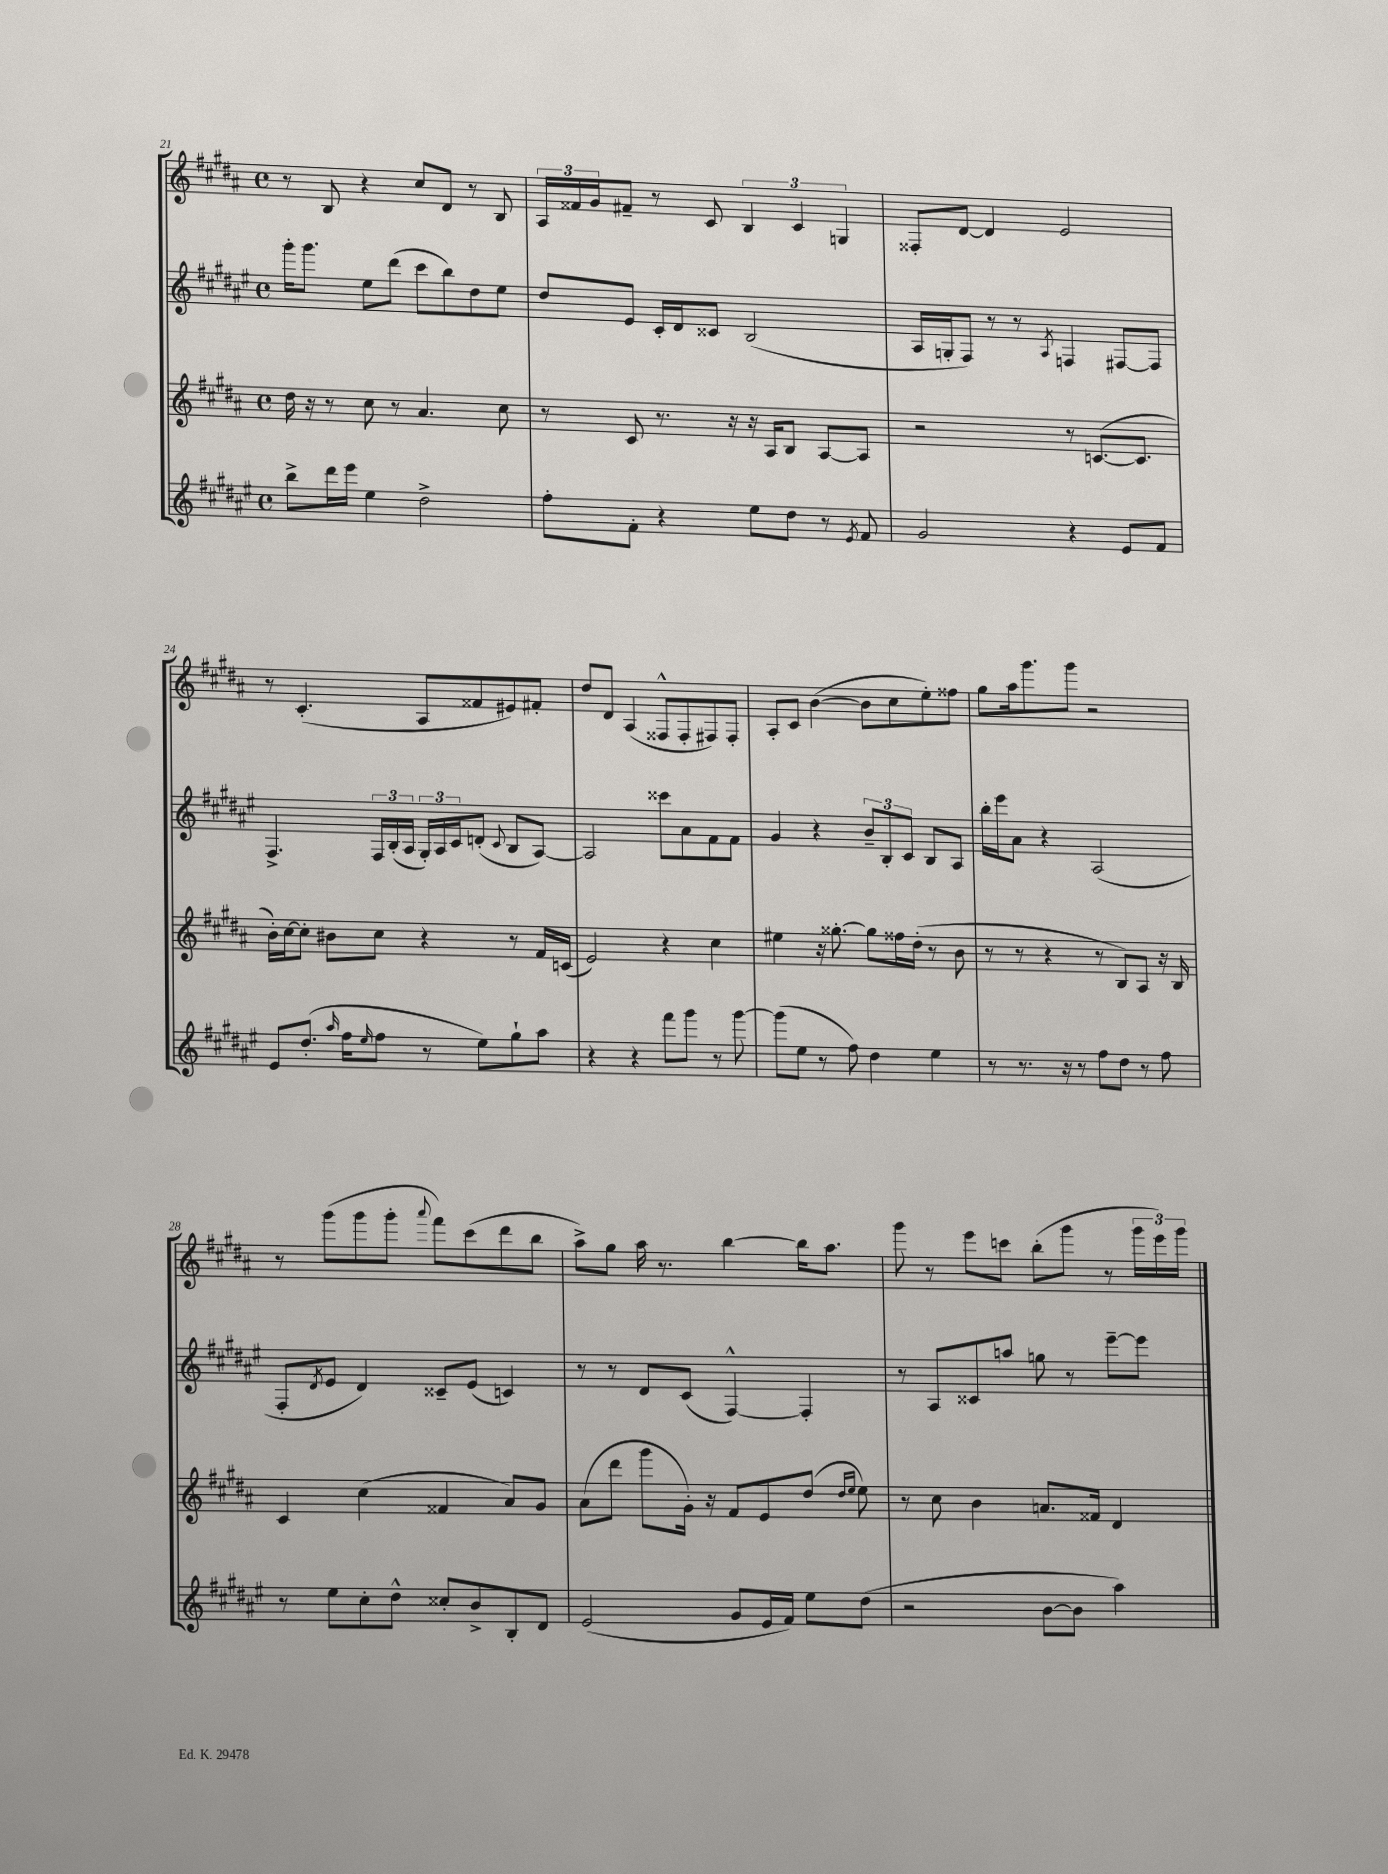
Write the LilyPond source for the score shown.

<<
\new StaffGroup <<
\new Staff = "s0" {
    \clef treble \key b \major \defaultTimeSignature \time 4/4
    r8 b8 r4 cis''8 dis'8 r8 b8 |
    \tuplet 3/2 { ais16 fisis'16 gis'16 } fis'8-- r8 cis'8 \tuplet 3/2 { b4 cis'4 g4 } |
    fisis8-. dis'8~ dis'4 e'2 |
    r8 cis'4.-.( ais8 fisis'8 eis'8) fis'8-. |
    dis''8 dis'8 ais4( fisis8-^ fisis8-. fis8) fis8-. |
    ais8-. cis'8 b'4~( b'8 cis''8 e''8-.) fisis''8 |
    gis''8 ais''16 gis'''8. gis'''8 r2 |
    r8 gis'''8( gis'''8 gis'''8-. \appoggiatura { ais'''8 } fis'''8) cis'''8( dis'''8 b''8 |
    ais''8->) gis''8 ais''16 r8. b''4~ b''16 ais''8. |
    gis'''8 r8 e'''8 c'''8 b''8-.( gis'''8 r8 \tuplet 3/2 { gis'''16 e'''16) gis'''16 } \bar "|." |
}
\new Staff = "s1" {
    \clef treble \key fis \major \defaultTimeSignature \time 4/4
    gis'''16-. gis'''8. eis''8 dis'''8( cis'''8 b''8) dis''8 eis''8 |
    dis''8 eis'8 cis'16-. dis'16 cisis'8 b2( |
    ais16 g16-. fis8) r8 r8 \acciaccatura { ais8 } f4 fis8~ fis8 |
    fis4.-> \tuplet 3/2 { fis16 b16-.( ais16 } \tuplet 3/2 { gis16-.) ais16 cis'16 } d'8-.( \appoggiatura { cis'8 } b8 ais8~) |
    ais2 cisis'''8 ais'8 fis'8 fis'8 |
    gis'4 r4 \tuplet 3/2 { b'8-- b8-. cis'8 } b8 ais8 |
    b''16-. eis'''16 ais'8 r4 ais2( |
    fis8-. \acciaccatura { dis'8 } eis'8 dis'4) cisis'8-- eis'8( c'4) |
    r8 r8 dis'8 cis'8( fis4~-^) fis4-. |
    r8 ais8 cisis'8 a''8 g''8 r8 eis'''8~-- eis'''8 \bar "|." |
}
\new Staff = "s2" {
    \clef treble \key b \major \defaultTimeSignature \time 4/4
    dis''16 r16 r8 cis''8 r8 ais'4. cis''8 |
    r8 cis'8 r8. r16 r16 ais16 b8 ais8~ ais8 |
    r2 r8 c'8.~( c'8. |
    b'16-.) cis''16~ cis''8-. bis'8 cis''8 r4 r8 fis'16 c'16( |
    e'2) r4 cis''4 |
    eis''4 r16 gisis''8.~-. gisis''8 fisis''16 dis''16-.( r8 b'8 |
    r8 r8 r4 r8 b8) ais8 r16 b16 |
    cis'4 cis''4( fisis'4 ais'8) gis'8 |
    ais'8( dis'''8 gis'''8 gis'16-.) r16 fis'8 e'8 dis''8( \grace { dis''16 e''16 } e''8) |
    r8 cis''8 b'4 a'8. fisis'16 dis'4 \bar "|." |
}
\new Staff = "s3" {
    \clef treble \key fis \major \defaultTimeSignature \time 4/4
    b''8-> dis'''16 eis'''16 eis''4 dis''2-> |
    fis''8-. fis'8-. r4 eis''8 dis''8 r8 \acciaccatura { eis'8 } fis'8 |
    gis'2 r4 eis'8 fis'8 |
    eis'8 dis''8.-.( \grace { ais''16 } fis''16 \grace { eis''16 } fis''8 r8 eis''8) gis''8-! ais''8 |
    r4 r4 fis'''8 gis'''8 r8 gis'''8~ |
    gis'''8( eis''8 r8 fis''8) dis''4 eis''4 |
    r8 r8. r16 r8 fis''8 dis''8 r8 fis''8 |
    r8 eis''8 cis''8-. dis''8-^ cisis''8-. b'8-> b8-. dis'8 |
    eis'2( gis'8 eis'16 fis'16) eis''8 dis''8( |
    r2 b'8~ b'8 ais''4) \bar "|." |
}
>>
>>
\layout { \context { \Score currentBarNumber = #21 } }
